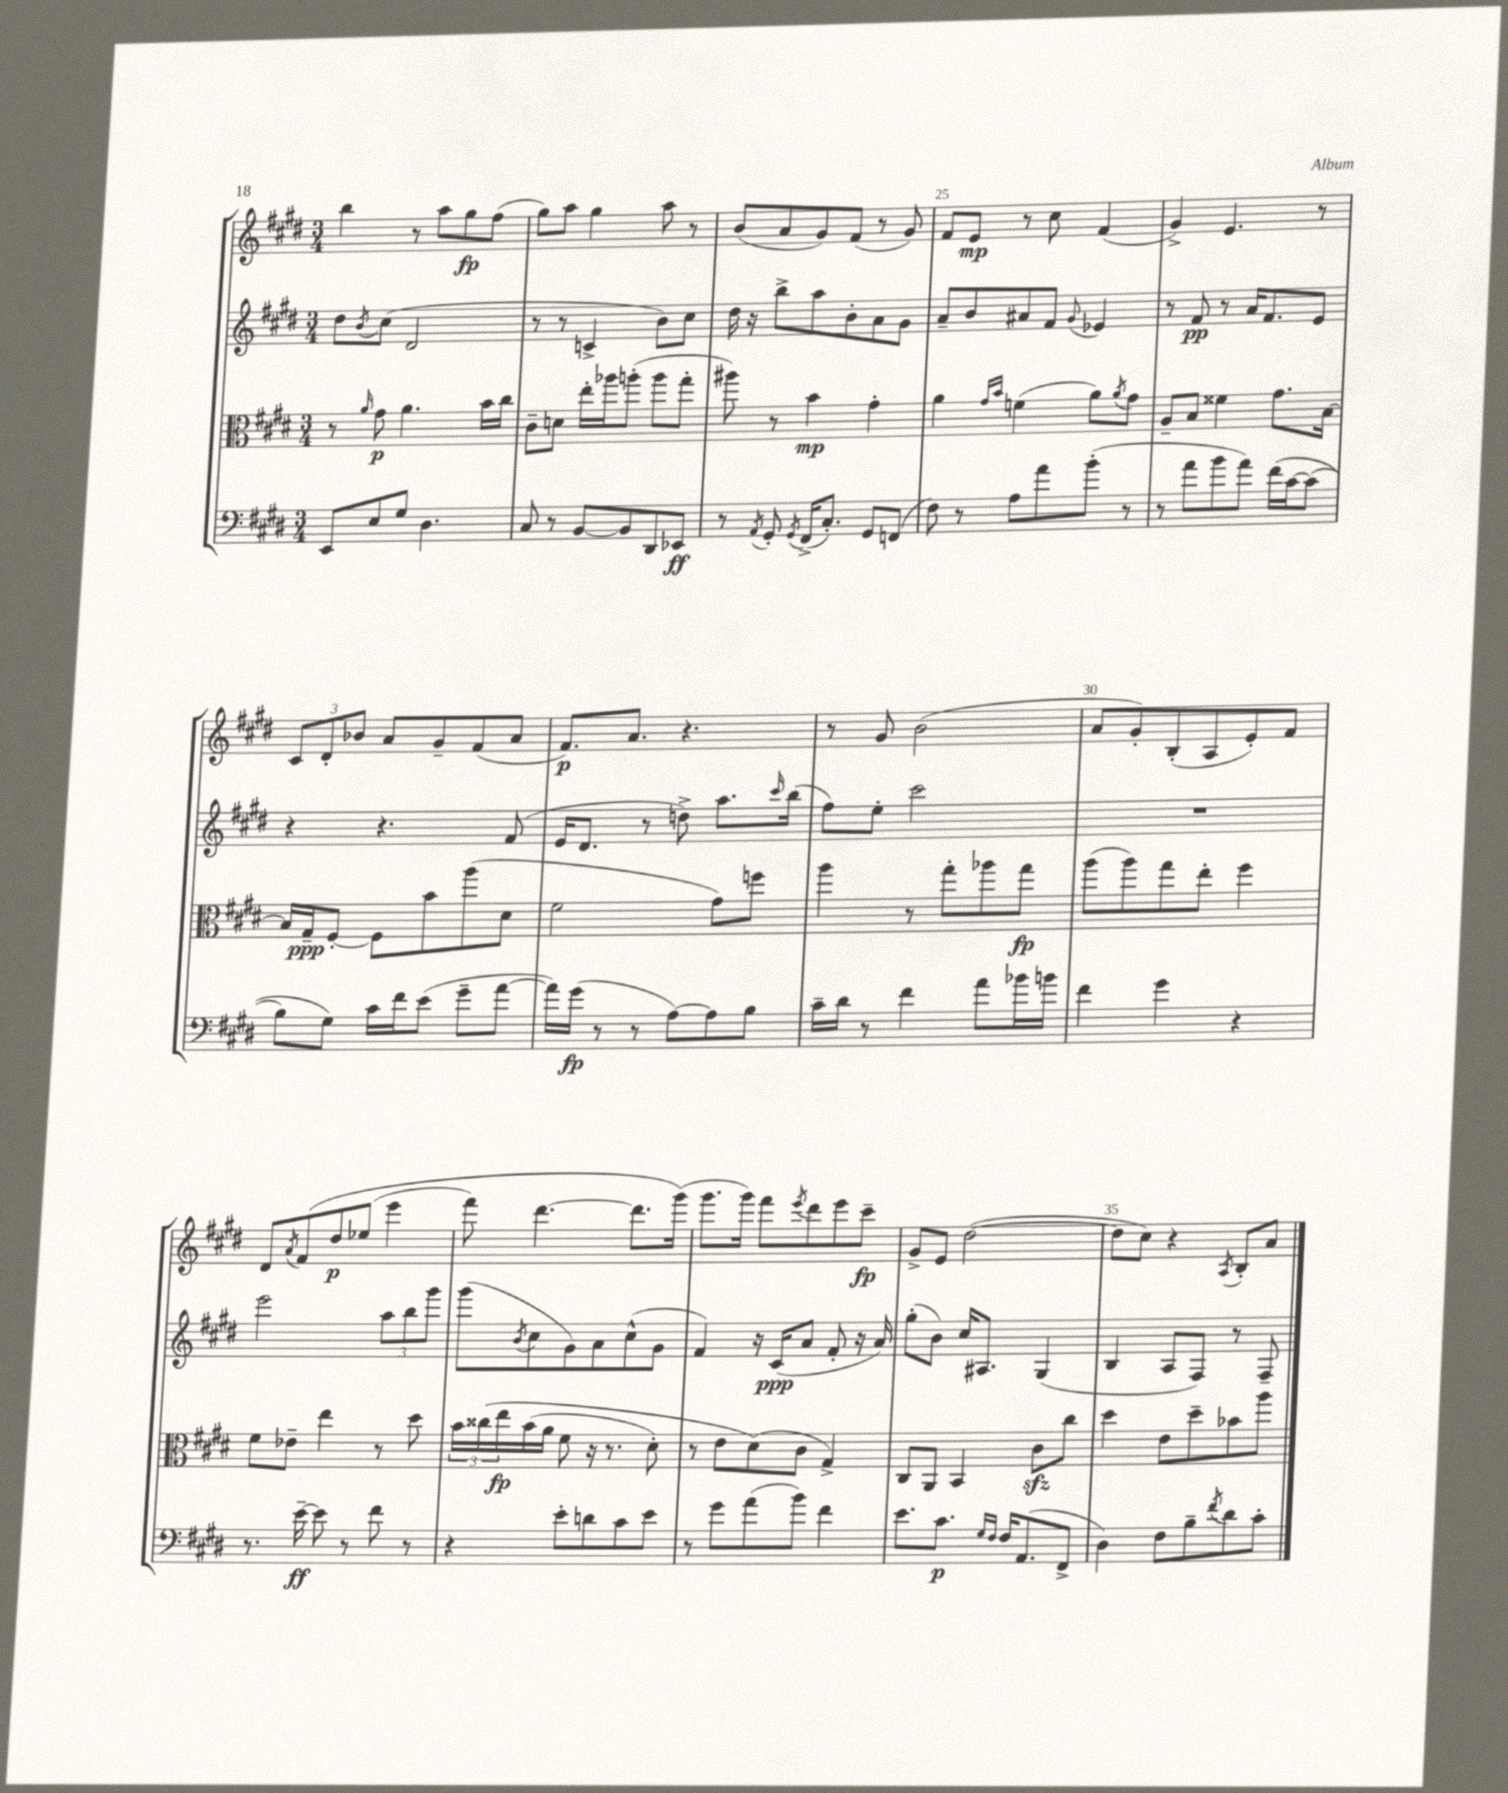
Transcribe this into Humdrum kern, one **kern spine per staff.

**kern	**dynam	**kern	**dynam	**kern	**dynam	**kern	**dynam
*part4	*part4	*part3	*part3	*part2	*part2	*part1	*part1
*staff4	*staff4	*staff3	*staff3	*staff2	*staff2	*staff1	*staff1
*clefF4	*	*clefC3	*	*clefG2	*	*clefG2	*
*k[f#c#g#d#]	*	*k[f#c#g#d#]	*	*k[f#c#g#d#]	*	*k[f#c#g#d#]	*
*M3/4	*	*M3/4	*	*M3/4	*	*M3/4	*
=22	=22	=22	=22	=22	=22	=22	=22
8EE/L	.	8r	.	8dd#\L	.	4bb\	.
.	.	16qqa/	.	8qb/	.	.	.
8E/	.	8g#\	p	(8cc#\J	.	.	.
8G#/J	.	4.a\	.	2d#/	.	8r	.
4.D#\	.	.	.	.	.	8aa\L	.
.	.	.	.	.	.	8gg#\	fp
.	.	16b\LL	.	.	.	(8ff#\J	.
.	.	16cc#\JJ	.	.	.	.	.
=23	=23	=23	=23	=23	=23	=23	=23
8C#/	.	8c#~\L	.	8r	.	8gg#\L)	.
8r	.	8dn\J	.	8r	.	8aa\J	.
[8BB/L	.	16ee'\LL	.	4cn^/	.	4gg#\	.
.	.	16aa-X\J	.	.	.	.	.
8BB/]	.	(8aan'\J	.	.	.	.	.
8DD#/	.	8aa\L	.	8b\L)	.	8aa\	.
8EE-X/J	ff	8gg#'\J	.	8cc#\J	.	8r	.
=24	=24	=24	=24	=24	=24	=24	=24
8r	.	8aa#X\)	.	16dd#\	.	(8b/L	.
.	.	.	.	16r	.	.	.
8qAA/	.	.	.	.	.	.	.
8GG#'/	.	8r	.	8bb^\L	.	8a/	.
8qGG#/	.	.	.	.	.	.	.
(16FF#^/KL	.	4b\	mp	8aa\	.	8g#/)	.
8.C#'/J)	.	.	.	.	.	.	.
.	.	.	.	8b'\	.	(8f#/J	.
8GG#/L	.	4g#'\	.	8a\	.	8r	.
(8FFn/J	.	.	.	8g#\J	.	8g#/)	.
=25	=25	=25	=25	=25	=25	=25	=25
8F#\)	.	4a\	.	8a~/L	.	8f#/L	.
8r	.	.	.	8b/	.	8e/J	mp
.	.	16qqg#/LL	.	.	.	.	.
.	.	16qqb/JJ	.	.	.	.	.
8A\L	.	(4fn\	.	8a#X/	.	8r	.
8a\	.	.	.	8f#/J	.	8cc#\	.
.	.	.	.	8qqg#/	.	.	.
(8b'\J	.	8a\L)	.	4e-X/	.	(4f#/	.
.	.	8qa/	.	.	.	.	.
8r	.	8g#\J	.	.	.	.	.
=26	=26	=26	=26	=26	=26	=26	=26
8r	.	8A~/L	.	8r	.	4g#^/)	.
8a\L	.	8B/J	.	8f#/	pp	.	.
8b\	.	4f##X\	.	8r	.	4.e/	.
8a\J)	.	.	.	16a/KL	.	.	.
.	.	.	.	8.f#/	.	.	.
(16f#\LL	.	8.g#\L	.	.	.	.	.
[16c#\J	.	.	.	.	.	.	.
(8c#\J]	.	.	.	8e/J	.	8r	.
.	.	[16B\Jk	.	.	.	.	.
!!LO:LB:g=z
=27	=27	=27	=27	=27	=27	=27	=27
8B\L)	.	16B/LL]	.	4r	.	12c#/L	.
.	.	16G#~/J	ppp	.	.	.	.
.	.	.	.	.	.	12d#'/	.
8G#\J)	.	[8F#'/J	.	.	.	.	.
.	.	.	.	.	.	12b-X/J	.
16c#\LL	.	8F#\L]	.	4.r	.	8a/L	.
16f#\J	.	.	.	.	.	.	.
(8e\J	.	8b\	.	.	.	8g#~/	.
8g#~\L	.	(8aa\	.	.	.	(8f#/	.
[8a\J	.	8d#\J	.	(8f#/	.	8a/J	.
=28	=28	=28	=28	=28	=28	=28	=28
16a\LL])	.	2f#\	.	16e/KL	.	8.f#/L)	p
(16g#\JJ	fp	.	.	8.d#/J	.	.	.
8r	.	.	.	.	.	.	.
.	.	.	.	.	.	8.a/J	.
8r	.	.	.	8r	.	.	.
[8A\L)	.	.	.	8ddn^\)	.	4.r	.
8A\]	.	8g#\L)	.	8.aa\L	.	.	.
8B\J	.	8ffn\J	.	.	.	.	.
.	.	.	.	16qqccc#/	.	.	.
.	.	.	.	(16bb\Jk	.	.	.
=29	=29	=29	=29	=29	=29	=29	=29
16c#~\LL	.	4aa\	.	8ff#\L)	.	8r	.
16d#\JJ	.	.	.	.	.	.	.
8r	.	.	.	8ee'\J	.	8g#/	.
4f#\	.	8r	.	2ccc#\	.	(2b\	.
.	.	8gg#'\L	.	.	.	.	.
8a\L	.	8aa-X\	.	.	.	.	.
16b-X\L	.	8gg#\J	fp	.	.	.	.
16bn\JJ	.	.	.	.	.	.	.
=30	=30	=30	=30	=30	=30	=30	=30
4f#\	.	(8aa\L	.	2.r	.	8a/L	.
.	.	8aa\)	.	.	.	8g#'/)	.
4g#\	.	8gg#\	.	.	.	(8B'/	.
.	.	8ee'\J	.	.	.	8A/	.
4r	.	4ff#\	.	.	.	8e'/)	.
.	.	.	.	.	.	8f#/J	.
!!LO:LB:g=z
=31	=31	=31	=31	=31	=31	=31	=31
8.r	.	8f#\L	.	2eee\	.	8d#/L	.
.	.	.	.	.	.	8qa/	.
.	.	8e-X~\J	.	.	.	(8f#/	.
[16e~\	ff	.	.	.	.	.	.
8e\]	.	4ee\	.	.	.	8dd#/	p
8r	.	.	.	.	.	(8ee-X/J	.
8f#\	.	8r	.	12aa\L	.	4eee\	.
.	.	.	.	12bb\	.	.	.
8r	.	8dd#\	.	.	.	.	.
.	.	.	.	12ggg#\J	.	.	.
=32	=32	=32	=32	=32	=32	=32	=32
4r	.	24b\LL	.	(8ggg#\L	.	8fff#\)	.
.	.	(24cc##X\	.	.	.	.	.
.	.	24ee\	fp	.	.	.	.
.	.	.	.	8qb/	.	.	.
.	.	(16b\	.	8cc#\	.	[4.ddd#\	.
.	.	16a\JJ	.	.	.	.	.
8e'\L	.	8f#\	.	8g#\)	.	.	.
8dn\	.	16r	.	8a\	.	.	.
.	.	8.r	.	.	.	.	.
8c#\	.	.	.	(8cc#^^\	.	8.ddd#\L]	.
8e\J	.	8d#'\)	.	8g#\J	.	.	.
.	.	.	.	.	.	(16ggg#\Jk)	.
=33	=33	=33	=33	=33	=33	=33	=33
8r	.	8r	.	4f#/)	.	8.ggg#\L	.
8g#\L	.	8e\L	.	.	.	.	.
.	.	.	.	.	.	16ggg#\Jk)	.
(8a\	.	(8d#\)	.	16r	.	8fff#\L	.
.	.	.	.	(16c#/KL	ppp	.	.
.	.	.	.	.	.	8qeee/	.
8b\J)	.	8c#\J	.	8a/J	.	8ddd#\	.
4f#\	.	4G#^/)	.	8f#'/	.	8eee\	.
.	.	.	.	16r	.	8ccc#~\J	fp
.	.	.	.	16a/)	.	.	.
=34	=34	=34	=34	=34	=34	=34	=34
8.e\L	.	8C#/L	.	(8gg#'\L	.	8g#^/L	.
.	.	8AA/J	.	8b\J)	.	8e/J	.
8.c#\J	p	.	.	.	.	.	.
.	.	4BB/	.	16cc#/KL	.	([2dd#\	.
.	.	.	.	8.A#X/J	.	.	.
16qqG#/LL	.	.	.	.	.	.	.
16qqF#/JJ	.	.	.	.	.	.	.
16F#/KL	.	.	.	.	.	.	.
(8.AA/	.	.	.	.	.	.	.
.	.	8c#zz\L	.	(4G#/	.	.	.
8FF#^/J	.	8cc#\J	.	.	.	.	.
=35	=35	=35	=35	=35	=35	=35	=35
4D#\)	.	4dd#\	.	4B/	.	8dd#\L]	.
.	.	.	.	.	.	8cc#\J)	.
8F#\L	.	8e\L	.	8A/L	.	4r	.
8B~\	.	8dd#~\	.	8F#/J)	.	.	.
8qf#/	.	.	.	.	.	8qA/	.
8d#\	.	8b-X\	.	8r	.	8B'/L	.
8c#'\J	.	8aa\J	.	8F#~/	.	8a/J	.
==	==	==	==	==	==	==	==
*-	*-	*-	*-	*-	*-	*-	*-
